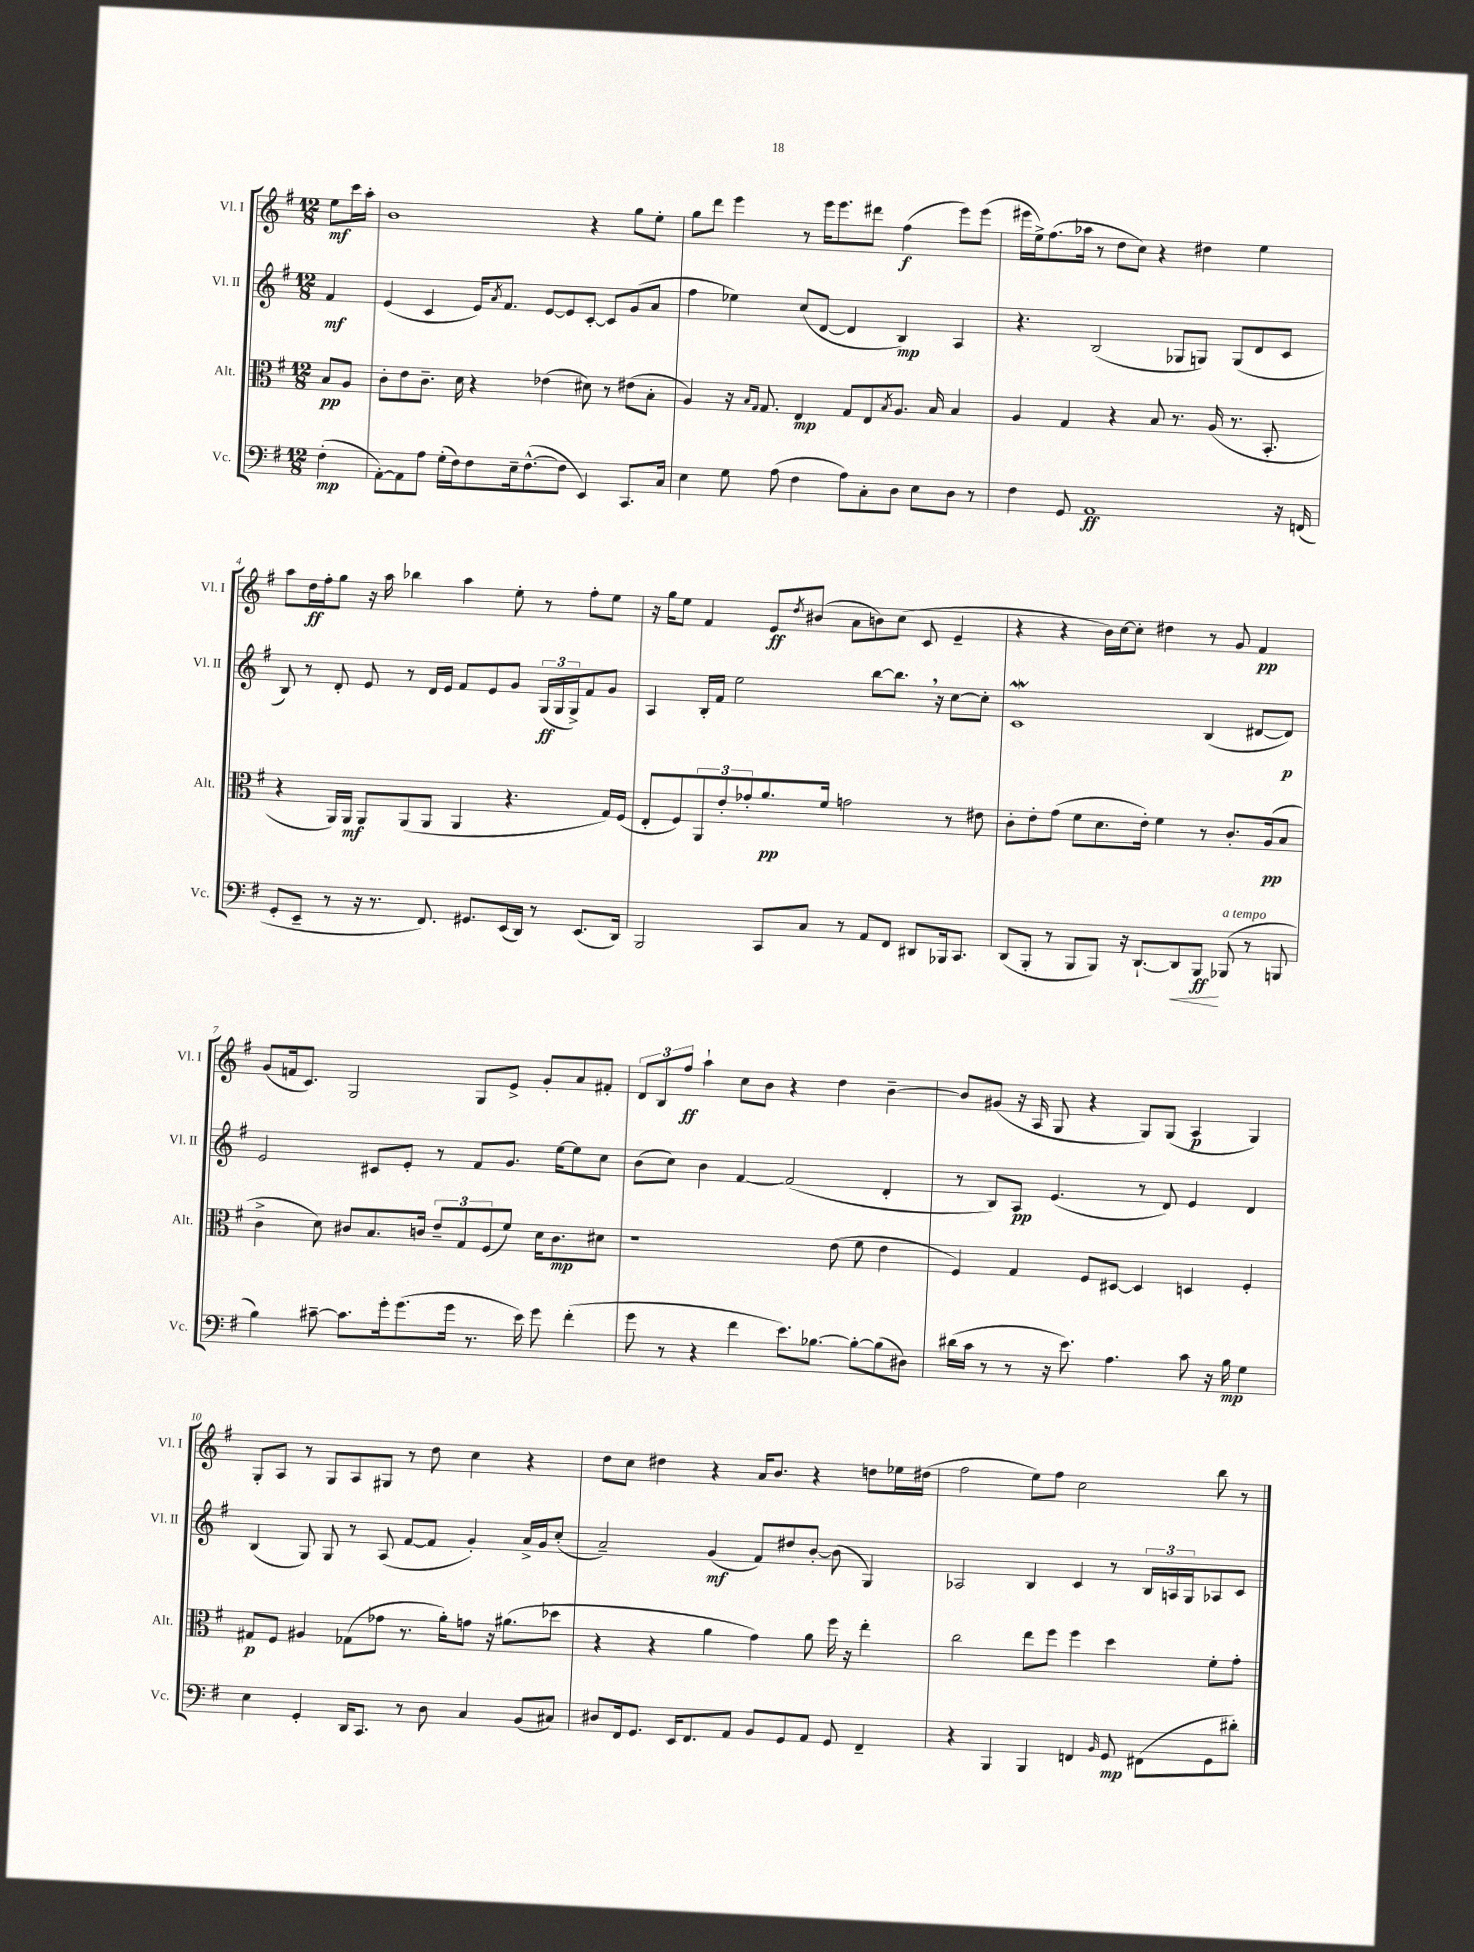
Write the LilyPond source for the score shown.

<<
\new StaffGroup <<
\new Staff = "s0" \with { instrumentName = "Vl. I" shortInstrumentName = "Vl. I" } {
    \clef treble \key g \major \numericTimeSignature \time 12/8 \partial 4
    e''8\mf c'''16 a''16-. |
    b'1 r4 g''8 e''8-. |
    g''8 d'''8 e'''4 r8 e'''16 e'''8. dis'''8 fis''4\f( e'''8) e'''8( |
    eis'''16 e''16->) fis''8.( aes''16 r8 d''8 c''8) r4 dis''4 e''4 |
    a''8 d''16\ff fis''16-. g''8 r16 a''16 bes''4 a''4 e''8-. r8 fis''8-. e''8 |
    r16 g''16 e''8 fis'4 e'8\ff \acciaccatura { d''8 } bis'8( a'8 b'8) c''8( c'8 e'4-- |
    r4 r4 b'16) c''16~ c''8-. dis''4 r8 g'8 fis'4\pp |
    g'8( f'16 c'8.) g2 g8 e'8-> g'8-. a'8 fis'8-. |
    \tuplet 3/2 { d'8 b8 fis''8\ff } a''4-! c''8 b'8 r4 d''4 b'4~-- |
    b'8 gis'8( r16 a16 g8 r4 g8) g8( a4\p g4) |
    g8-. a8 r8 g8 a8 gis8 r8 d''8 c''4 r4 |
    d''8 c''8 dis''4 r4 a'16 b'8. r4 d''8 ees''16 dis''16( |
    fis''2 e''8) fis''8 c''2 b''8 r8 \bar "|." |
}
\new Staff = "s1" \with { instrumentName = "Vl. II" shortInstrumentName = "Vl. II" } {
    \clef treble \key g \major \numericTimeSignature \time 12/8 \partial 4
    fis'4\mf |
    e'4( c'4 e'16) \acciaccatura { a'8 } fis'8. e'8~ e'8 c'8~-. c'8 g'8( a'8 |
    fis''4 ees''4) c''8( d'8~ d'4 b4\mp) a4 |
    r4. b2( ges8 g8) g8( d'8 c'8 |
    b8) r8 d'8-. e'8 r8 d'16 e'16 fis'8 e'8 g'8 \tuplet 3/2 { g16\ff( g16 g16->) } fis'8 g'8 |
    a4 b16-. fis'16 e''2 b''8~ b''8. \breathe r16 c''8~ c''8-. |
    c'1\mordent b4( dis'8~ dis'8\p) |
    e'2 cis'8 e'8-. r8 fis'8 g'8. e''16~ e''8 c''8 |
    b'8( c''8) b'4 fis'4~ fis'2( d'4-. |
    r8 b8) a8\pp e'4.( r8 d'8) e'4 d'4 |
    b4( g8) g8 r8 a8( fis'8~ fis'8 g'4-.) a'16-> g'16 c''8-.( |
    a'2--) g'4\mf( fis'8) dis''8 b'8~-. b'8( g4) |
    aes2 b4 c'4 r8 \tuplet 3/2 { b16 a16 g16 } aes8 c'8 \bar "|." |
}
\new Staff = "s2" \with { instrumentName = "Alt." shortInstrumentName = "Alt." } {
    \clef alto \key g \major \numericTimeSignature \time 12/8 \partial 4
    b8\pp a8 |
    c'8-. e'8 c'8.-- d'16 r4 ees'4( dis'8) r8 eis'8( b8-. |
    a4) r16 \grace { b16 g16 } g8. e4\mp g8 e8 \acciaccatura { b8 } a8. b16 b4 |
    a4 g4 r4 b8 r8. a16( r8. b,8.-. |
    r4 a,16) a,16\mf a,8 a,8( a,8 a,4 r4. g16) fis16( |
    e8-. fis8) \tuplet 3/2 { a,8 e'8-. ges'8-. } a'8.\pp fis'16 g'2 r8 eis'8 |
    c'8-. e'8-. g'8( fis'8 d'8. e'16-.) fis'4 r8 c'8.-. a16\pp( b8 |
    c'4-> d'8) cis'8 b8. c'16 \tuplet 3/2 { e'8-- g8 fis8( } fis'8) d'16 c'8.\mp dis'8 |
    r1 e'8( fis'8 e'4 |
    fis4) g4 fis8 dis8~ dis4 d4 fis4-. |
    gis8\p fis8 ais4 ges8( ges'8 r8. a'16-.) g'8 r16 ais'8.( des''8 |
    r4 r4 a'4 g'4) a'8 fis''16 r16 e''4-. |
    c''2 e''8 fis''8 fis''4 d''4 fis'8-. g'8-. \bar "|." |
}
\new Staff = "s3" \with { instrumentName = "Vc." shortInstrumentName = "Vc." } {
    \clef bass \key g \major \numericTimeSignature \time 12/8 \partial 4
    fis4-.\mp( |
    a,8~-.) a,8 a8 g16-.( fis16) fis8 e16-- fis8.~-^( fis8 e,4) c,8. c16 |
    e4 g8 a8( fis4 a8) c8-. d8 e8 d8 r8 |
    fis4 g,8 a,1\ff r16 f,16( |
    g,8-. e,8-- r8 r16 r8. fis,8.) gis,8. e,16( d,16) r8 e,8.( d,16) |
    b,,2 c,8 c8 r8 a,8 fis,8 dis,8 bes,,16 c,8. |
    d,8( b,,8-. r8 b,,8 b,,8) r16 d,8.~-! d,8\< b,,8\ff\! bes,,8^\markup { \italic "a tempo" }( r8 b,,8 |
    b4) cis'8~-- cis'8. g'16-. g'8.( g'16 r8. e'16) g'8 fis'4-.( |
    g'8 r8 r4 fis'4 e'8.) bes8.~ bes8~-. bes8( dis8) |
    dis'16( c'16 r8 r8 r16 e'8.) a4. c'8 r16 b16\mp g4 |
    e4 g,4-. d,16 c,8. r8 d8 c4 b,8( cis8) |
    dis8 fis,16 g,8. e,16 fis,8. a,8 b,8 g,8 a,8 g,8 fis,4-- |
    r4 b,,4 b,,4 f,4 \grace { b,16 } g,8\mp fis,8( g,8 dis'8-.) \bar "|." |
}
>>
>>
